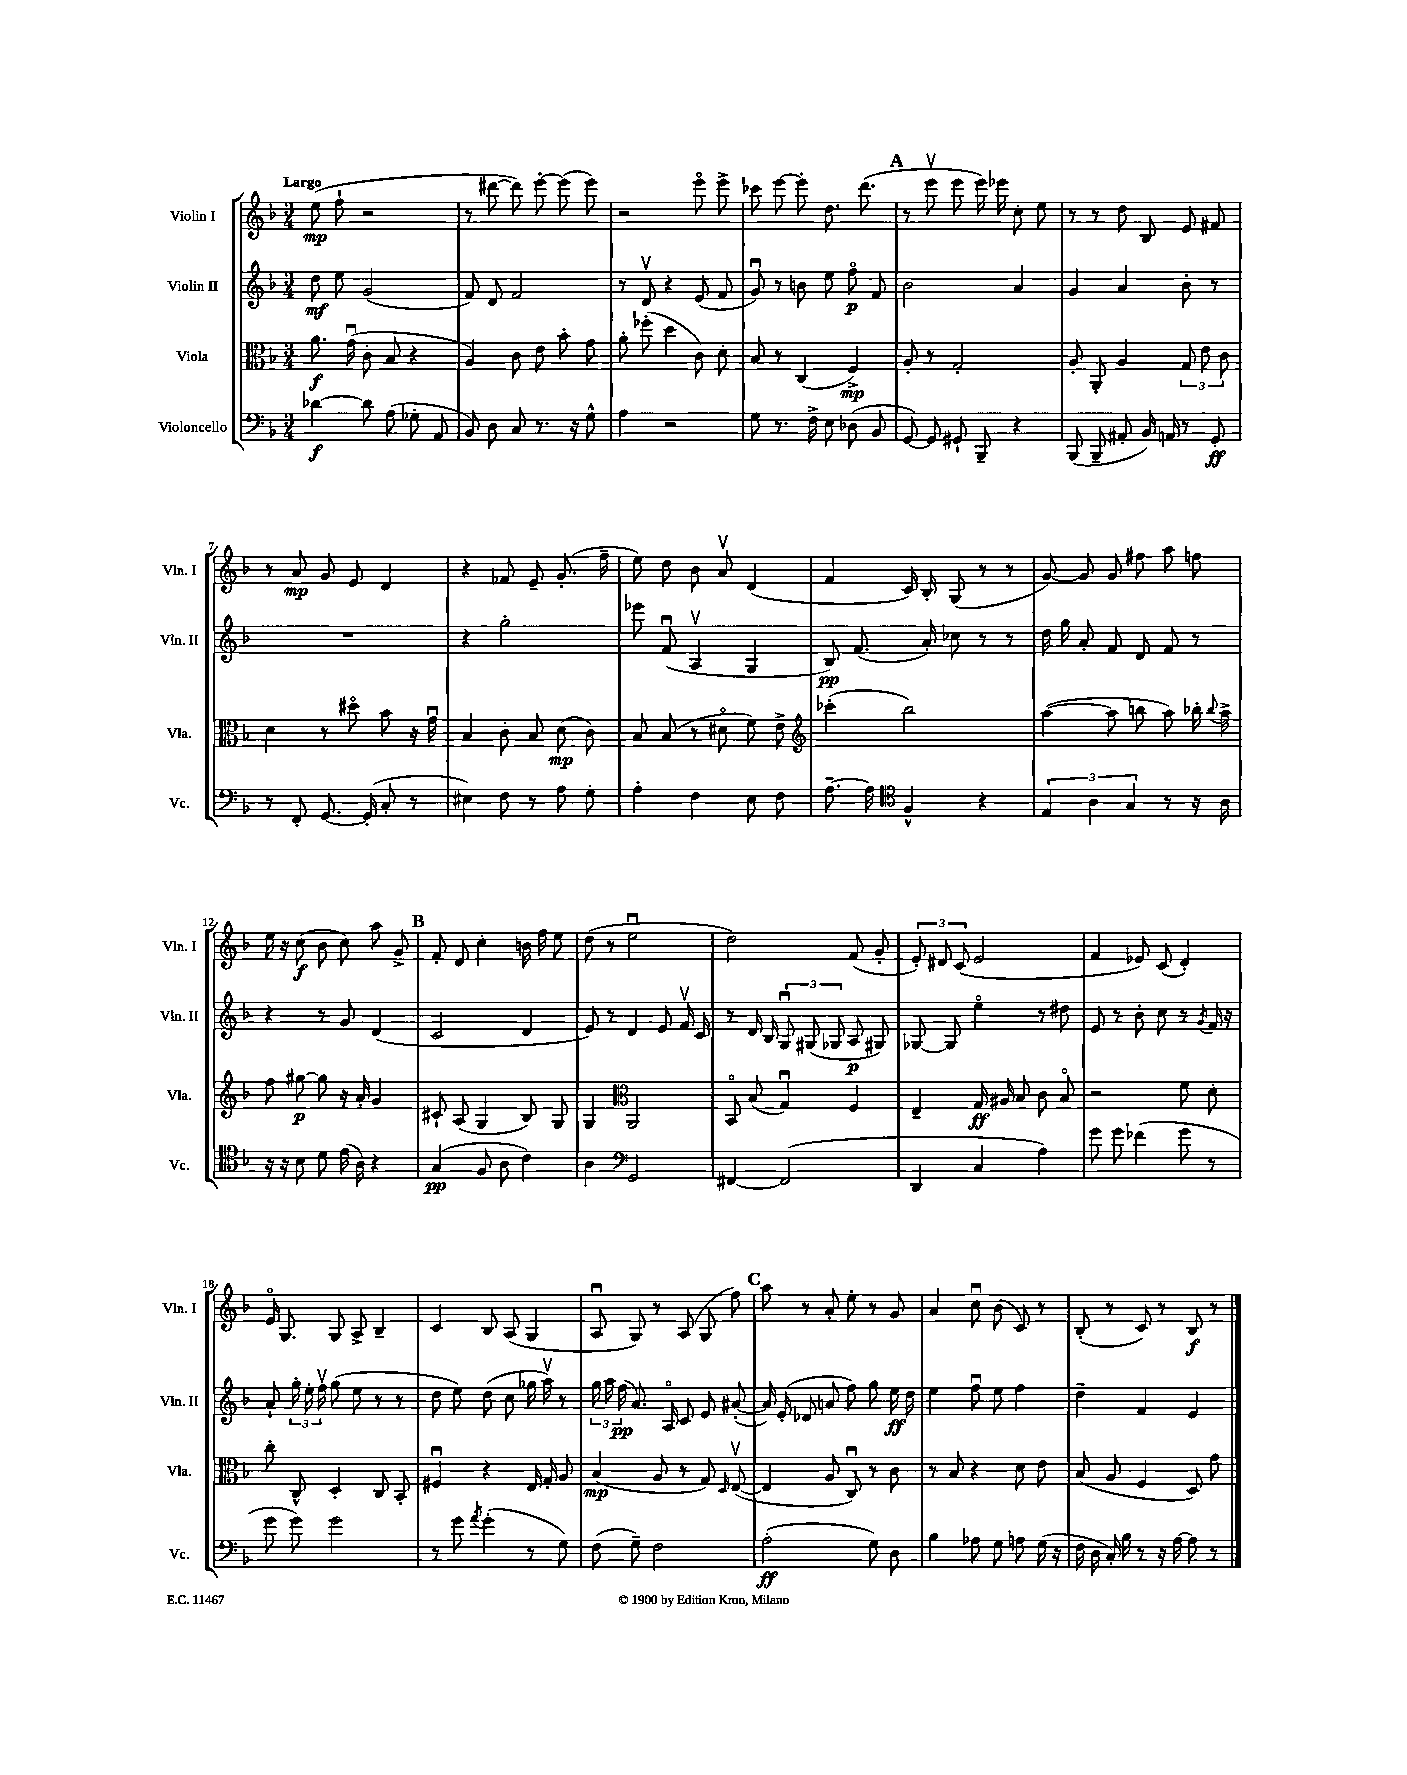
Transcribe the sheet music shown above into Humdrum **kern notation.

**kern	**kern	**kern	**kern
*staff4	*staff3	*staff2	*staff1
*clefF4	*clefC3	*clefG2	*clefG2
*k[b-]	*k[b-]	*k[b-]	*k[b-]
*M3/4	*M3/4	*M3/4	*M3/4
[4d-	8.a	8dd	(8ee
.	.	8ee	8ff`
.	(16gu	.	.
8d-]	8c'	(2g	2r
(8A	8B-	.	.
8G-'	4r	.	.
8AA	.	.	.
=	=	=	=
8BB-)	4A)	8f)	8r
8D	.	8d	[8ddd#
8C	8c	2f	8ddd#])
8.r	8e	.	[8eee'
.	8b-'	.	(8eee]
16r	.	.	.
8G^^	8g	.	8eee)
=	=	=	=
4A	8a'	8r	2r
.	(8ff-'	8dv	.
2r	4dd	4r	.
.	8c)	(8e	8eeeo
.	8d'	8f	8eee^
=	=	=	=
8G	8B-	8gu)	8ccc-
8.r	8r	8r	[8eee
.	(4C	8b	8eee']
16F^	.	.	.
8E	.	8ee	8.dd
(8D-	4F^)	8ffo	.
.	.	.	(8.ddd
8BB-	.	8f	.
=	=	=	=
[8GG)	8A'	2b-	8r
8GG]	8r	.	8eeev
8GG#`	2G'	.	8eee
8BBB-~	.	.	16eee)
.	.	.	16eee-
4r	.	4a	8cc'
.	.	.	8ee
=	=	=	=
(8BBB-	8A'	4g	8r
8BBB-~	8AA'	.	8r
8AA#'	4A	4a	8dd
16BB-)	.	.	8B-
16AA	.	.	.
8r	12G	8b-'	8e
.	12e	.	.
8GG'	.	8r	8f#
.	12c	.	.
=	=	=	=
8r	4d	2.r	8r
8FF'	.	.	8a
[8.GG	8r	.	8g
.	8dd#o	.	8e
(16GG']	.	.	.
8C'	8b-	.	4d
8r	16r	.	.
.	16gu	.	.
=	=	=	=
4E#)	4B-	4r	4r
8F	8c'	2gg'	8f-
8r	8B-	.	8e~
8A	(8d	.	(8.g'
8G'	8c)	.	.
.	.	.	16ff~
=	=	=	=
4A'	8B-	8eee-	8ee)
.	(8B-	(8fu	8dd
4F	8r	4Av	8b-
.	8d#o	.	8av
8E	8f)	4G	(4d
8F	8e^	.	.
=	=	=	=
*	*clefG2	*	*
[8.A~	(4ccc-'	8B-)	4f
.	.	(8.f	.
16A]	.	.	.
*clefC4	*	*	*
4F^^	2bb-)	.	16c)
.	.	16a')	16B-'
.	.	8cc-	(8G
4r	.	8r	8r
.	.	8r	8r
=	=	=	=
6E	([4aa	16dd	[8g)
.	.	16gg	.
.	.	8a'	8g]
6A	.	.	.
.	8aa]	8f	8g
6G	.	.	.
.	8bb	8d	8ff#
8r	8aa)	8f	8aa
16r	16bb-'	8r	8ff
.	8qqbb-	.	.
16A	16aa^	.	.
=	=	=	=
16r	8ff	4r	16ee
16r	.	.	16r
8B-	[8gg#	.	(8cc
8d	8gg#]	8r	8b-
(16e	16r	8g	8cc)
16A)	16a'	.	.
4r	4g	(4d	8aa
.	.	.	8g^
=	=	=	=
(4G	8c#`	2c	8f'
.	(8A	.	8d
8F	4G	.	4cc'
8A	.	.	.
4c)	8B-)	4d	16b
.	.	.	16ff
.	8G	.	8ee
=	=	=	=
4A	4G	8e)	(8dd
.	.	8r	8r
*clefF4	*clefC3	*	*
2GG	2AA	4d	2eeu
.	.	8e	.
.	.	16fv	.
.	.	16c	.
=	=	=	=
[4FF#	8BB-o	8r	2dd)
.	(8B-	16d	.
.	.	16B-	.
(2FF#]	4Gu)	12Gu	.
.	.	(12G#	.
.	.	12G-	.
.	4F	8A	(8f
.	.	8G#)	8g'
=	=	=	=
4DD	4E~	[8G-	12e')
.	.	.	12d#
.	.	8G-]	.
.	.	.	(12c
4C	16G	4eeo	2e
.	16A#	.	.
.	8B-	.	.
4A)	8c	8r	.
.	8B-o	8dd#	.
=	=	=	=
8g	2r	8e	4f
8g	.	8r	.
(4f-	.	8b-'	8e-)
.	.	8cc	(8c
8g	8f	8r	4d')
.	.	8qg	.
8r	8d'	16f	.
.	.	16r	.
=	=	=	=
8g	8cc'	8a`	16eo
.	.	.	8.G
8g)	8C^^	24gg'	.
.	.	24ee'	.
.	.	24ffv	.
2g	4D'	(8gg	8G
.	.	8ee	8A^
.	8C	8r	4B-~
.	8BB-'	8r	.
=	=	=	=
8r	4F#u	8dd	4c
8g	.	8ee)	.
8qa	.	.	.
(4g'	4r	(8dd	8B-
.	.	8cc	(8A
8r	16E	16gg-	4G
.	16G'	16aav)	.
8G)	8A	8r	.
=	=	=	=
(8F	(4B-	24gg	8Au
.	.	24aa	.
.	.	(24ff	.
8G~)	.	8.a)	8G)
2F	8A	.	8r
.	.	16Ao	.
.	8r	8c	(8A
.	8G)	8e	8G
.	16qqD	.	.
.	([8Ev	([8a#'	8ff)
=	=	=	=
(2A'	4E]	16a#])	8aa
.	.	(16e'	.
.	.	8d-	8r
.	8A	8a	8a'
.	8Cu)	8ff)	8ee'
8G)	8r	8gg	8r
8D	8c	16ee	8g
.	.	16dd	.
=	=	=	=
4B-	8r	4ee	4a
.	8B-	.	.
8A-	4r	8ffu	8ccu
8G	.	8ee	(8b-
8A	8d	4ff	8c)
(16G	8e	.	8r
16r	.	.	.
=	=	=	=
16F	(8B-	4dd~	(8B-'
16D	.	.	.
16C')	8A	.	8r
16B-	.	.	.
8r	4F	4f	8c)
16r	.	.	8r
[16A	.	.	.
8A]	8D)	4e	8B-
8r	8g	.	8r
==	==	==	==
*-	*-	*-	*-
